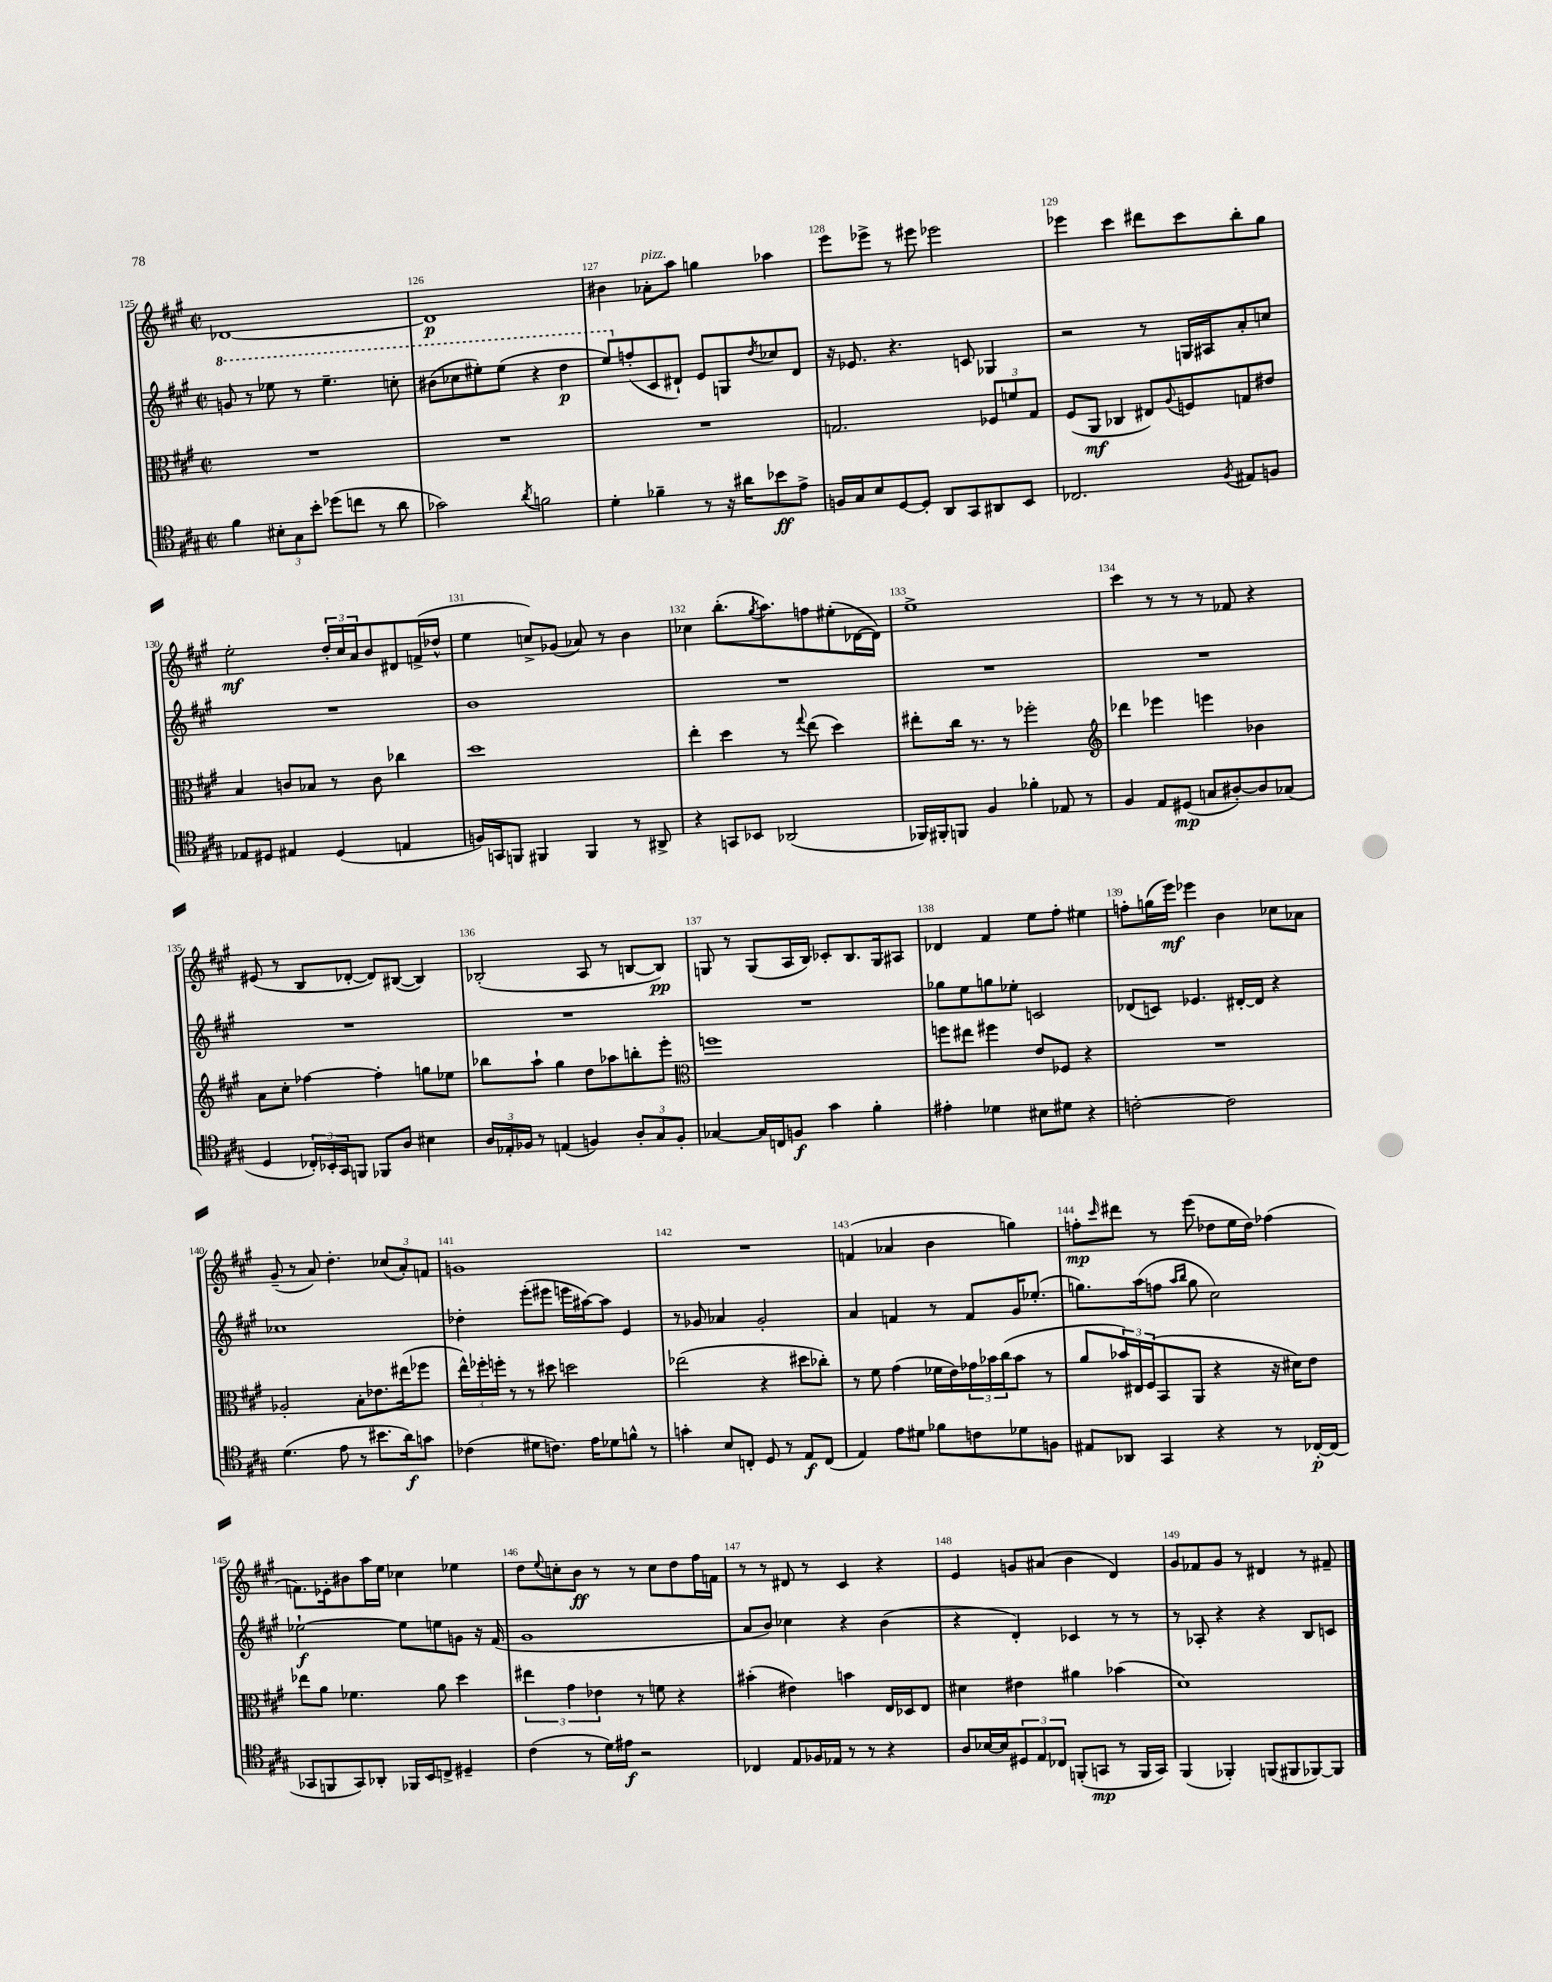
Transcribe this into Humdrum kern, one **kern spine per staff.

**kern	**kern	**kern	**kern
*staff4	*staff3	*staff2	*staff1
*clefC4	*clefC3	*clefG2	*clefG2
*k[f#c#g#]	*k[f#c#g#]	*k[f#c#g#]	*k[f#c#g#]
*M2/2	*M2/2	*M2/2	*M2/2
*met(c|)	*met(c|)	*met(c|)	*met(c|)
4f#	1r	8gg	[1d-
.	.	8r	.
12B#'	.	8eee-	.
12G#	.	.	.
.	.	8r	.
12b'	.	.	.
(8dd-	.	4.eee-~	.
8cc	.	.	.
8r	.	.	.
8a	.	8ccc'	.
=	=	=	=
2g-)	1r	(8bb#	1d-]
.	.	8ccc-	.
.	.	8eee#')	.
.	.	(8eee#	.
8qa	.	.	.
2f	.	4r	.
.	.	4ddd	.
=	=	=	=
4d'	1r	8eee)	4b#
.	.	(8ff'	.
4f-~	.	8c#	8a-'
.	.	8d#`)	8aa
8r	.	8e	4gg
16r	.	8G	.
16a#	.	.	.
.	.	8qdd	.
8b-	.	8cc-	4aa-
8e^	.	8d#	.
=	=	=	=
16F	2.G	16r	8eee
16G#	.	8.e-	.
8B	.	.	8eee-^
[8D	.	4.r	8r
8D']	.	.	8eee#
8AA	.	.	2eee-
8GG#	.	8c	.
8AA#	12F-	4G-	.
.	12f	.	.
8BB	.	.	.
.	12G	.	.
=	=	=	=
2.C-	(8F#	2r	4eee-
.	8AA	.	.
.	4C-	.	4ccc#
.	8E#)	8r	8ddd#
.	8qqA	.	.
.	8F	16G	8ccc#
.	.	16A#	.
8qF#	.	.	.
8E#	8G	8a'	8bb'
8F	8e#	8cc	8gg#
=	=	=	=
8E-	4B	1r	2ee'
8D#	.	.	.
4E#	8c	.	.
.	8B-	.	.
(4D#	8r	.	24dd'
.	.	.	24cc#
.	.	.	24a
.	8c	.	8b
4E	4cc-	.	8d#
.	.	.	(16f^
.	.	.	16dd-^^
=	=	=	=
16F)	1dd	1b	4ee
16GG	.	.	.
8FF	.	.	.
4FF#	.	.	8cc^)
.	.	.	(8g-
4FF#	.	.	8a-)
.	.	.	8r
8r	.	.	4b
8AA#^	.	.	.
=	=	=	=
4r	4ee'	1r	4cc-
8GG	4dd	.	(8.bb'
8BB-	.	.	.
.	.	.	8qgg#
.	.	.	8.aa)
(2AA-	8r	.	.
.	8qqgg#	.	.
.	(8ee	.	8ff
.	4dd)	.	(8ee#'
.	.	.	[16d-
.	.	.	16d-])
=	=	=	=
16FF-)	8ee#'	1r	1ee^
16FF#'	.	.	.
8FF	16cc#	.	.
.	8.r	.	.
4F#	.	.	.
.	8r	.	.
4f-'	2ff-'	.	.
8E-	.	.	.
8r	.	.	.
=	=	=	=
*	*clefG2	*	*
4F#	4ddd-	1r	4ccc#
8E	4eee-	.	8r
(8D#	.	.	8r
8G	4eee	.	8r
[8A#')	.	.	8f-
8A#]	4b-	.	4r
(8G-	.	.	.
=	=	=	=
4D	8a	1r	(8e#
.	8cc#'	.	8r
24C-')	[4ff-	.	8B
24BB-'	.	.	.
24GG#	.	.	.
8FF	.	.	[8d-'
8FF-	4ff-']	.	8d-])
8A	.	.	([8B#
4B#	8gg	.	4B#])
.	8ee-	.	.
=	=	=	=
24A	8bb-	1r	(2B-'
24E-'	.	.	.
24F-	.	.	.
8r	8aa`	.	.
(4E	4gg#	.	.
4F)	8dd	.	8A
.	8aa-	.	8r
12A'	8bb'	.	[8B
12G#	.	.	.
.	8eee'	.	8B])
12F'	.	.	.
=	=	=	=
*	*clefC3	*	*
[4G-	1ff	1r	8G
.	.	.	8r
16G-]	.	.	(8G
16C	.	.	.
8F	.	.	16A
.	.	.	16B)
4g#	.	.	8c-'
.	.	.	8.B
4f#'	.	.	.
.	.	.	16G
.	.	.	8A#
=	=	=	=
4e#'	8ff	8gg-	4d-
.	8ee#	8ee	.
4d-	4ff#	8gg	4f#
.	.	8ee-'	.
8B#	8e	2c	8ee
8d#	8F-	.	8ff#'
4r	4r	.	4ee#
=	=	=	=
[2c'	1r	(8d-	8ff'
.	.	8c)	(16gg
.	.	.	16eee)
.	.	4.e-	4eee-
2c]	.	.	4b
.	.	[16d#'	.
.	.	16d#]	.
.	.	4r	8cc-
.	.	.	8a-
=	=	=	=
(4.d	2A-'	1cc-	(8g#~
.	.	.	8r
.	.	.	8a)
8e	.	.	4.dd'
8r	8B'	.	.
8.b#	8.e-	.	.
.	.	.	(12cc-
16a)	(16ee#	.	.
.	.	.	12a')
8g	8ff-	.	.
.	.	.	12f
=	=	=	=
(4c-	24ee^^)	4dd-'	1g
.	24ff-'	.	.
.	24ff'	.	.
.	8r	.	.
8d#	8r	(8eee'	.
8.c)	8dd#	8eee#	.
.	2dd	16eee	.
16e	.	[16aa#)	.
8d-	.	8aa#]	.
8f^^	.	4e	.
8r	.	.	.
=	=	=	=
4g'	(2ee-	8r	1r
.	.	8g-	.
8B	.	4a-	.
8C'	.	.	.
8D	4r	2g-'	.
8r	.	.	.
8E	8dd#	.	.
(8C	8cc-')	.	.
=	=	=	=
4E)	8r	4a	(4f
.	8f#	.	.
8e	(4g#	4f	4a-
8d#	.	.	.
8f-	16f-	8r	4b
.	16e)	.	.
8c	24g-	8f	.
.	24b-	.	.
.	(24cc#	.	.
8d-	8b-	16g#	4gg)
.	.	(8.ee-'	.
8F	8r	.	.
=	=	=	=
8E#	8a	8.gg)	8ff'
.	.	.	16qqccc#
8AA-	24b-)	.	8ddd#
.	24E#	.	.
.	.	(16aa	.
.	(24F#	.	.
4GG#	8BB	8ff	8r
.	.	16qqaa	.
.	.	16qqbb	.
.	8AA	8gg	(8eee
4r	4r	2cc#)	8dd-
.	.	.	16ee
.	.	.	16dd-)
8r	16r	.	(4ff-
.	16d#)	.	.
[16C-'	8e	.	.
(16C-]	.	.	.
=	=	=	=
8GG-	8ee-	[2ee-`	8.f)
8FF	8a	.	.
.	.	.	16e-'
8GG-)	4.f-	.	8b#
8AA-'	.	.	16aa
.	.	.	16ee
16FF-	.	8ee-]	4cc-
16BB	.	.	.
8C^	8a	8ee	.
4D#~	4dd	8g	4ee-
.	.	16r	.
.	.	(16f#	.
=	=	=	=
(4c#	6ee#	1g#	8dd
.	.	.	8qqee
.	.	.	8cc'
.	6g#	.	.
8r	.	.	8b
.	6e-	.	.
16d)	.	.	8r
16e#	.	.	.
2r	8r	.	8r
.	8f	.	8cc
.	4r	.	8dd
.	.	.	16ff#
.	.	.	16f
=	=	=	=
4C-	(4b#'	8a	8r
.	.	8b)	8r
8E	4e#)	4cc-	8d#
16F-	.	.	8r
16E-	.	.	.
8r	4b	4r	4c#
8r	.	.	.
4r	16E	(4b	4r
.	16D-	.	.
.	8E	.	.
=	=	=	=
8A	4d#	4r	4e
[16B-	.	.	.
16B-]	.	.	.
12D#	4e#	4d')	8g
12E	.	.	.
.	.	.	(8a#
12C-	.	.	.
(8FF'	4a#	4c-	4b
8GG	.	.	.
8r	(4b-	8r	4d)
16FF	.	8r	.
16GG)	.	.	.
=	=	=	=
(4FF#	1d)	8r	8g#
.	.	8A-'	8f-
4FF-')	.	4r	8g#
.	.	.	8r
(8FF	.	4r	4d#
8FF#	.	.	.
[8FF-)	.	8B	8r
8FF-]	.	8c	8f#~
==	==	==	==
*-	*-	*-	*-
